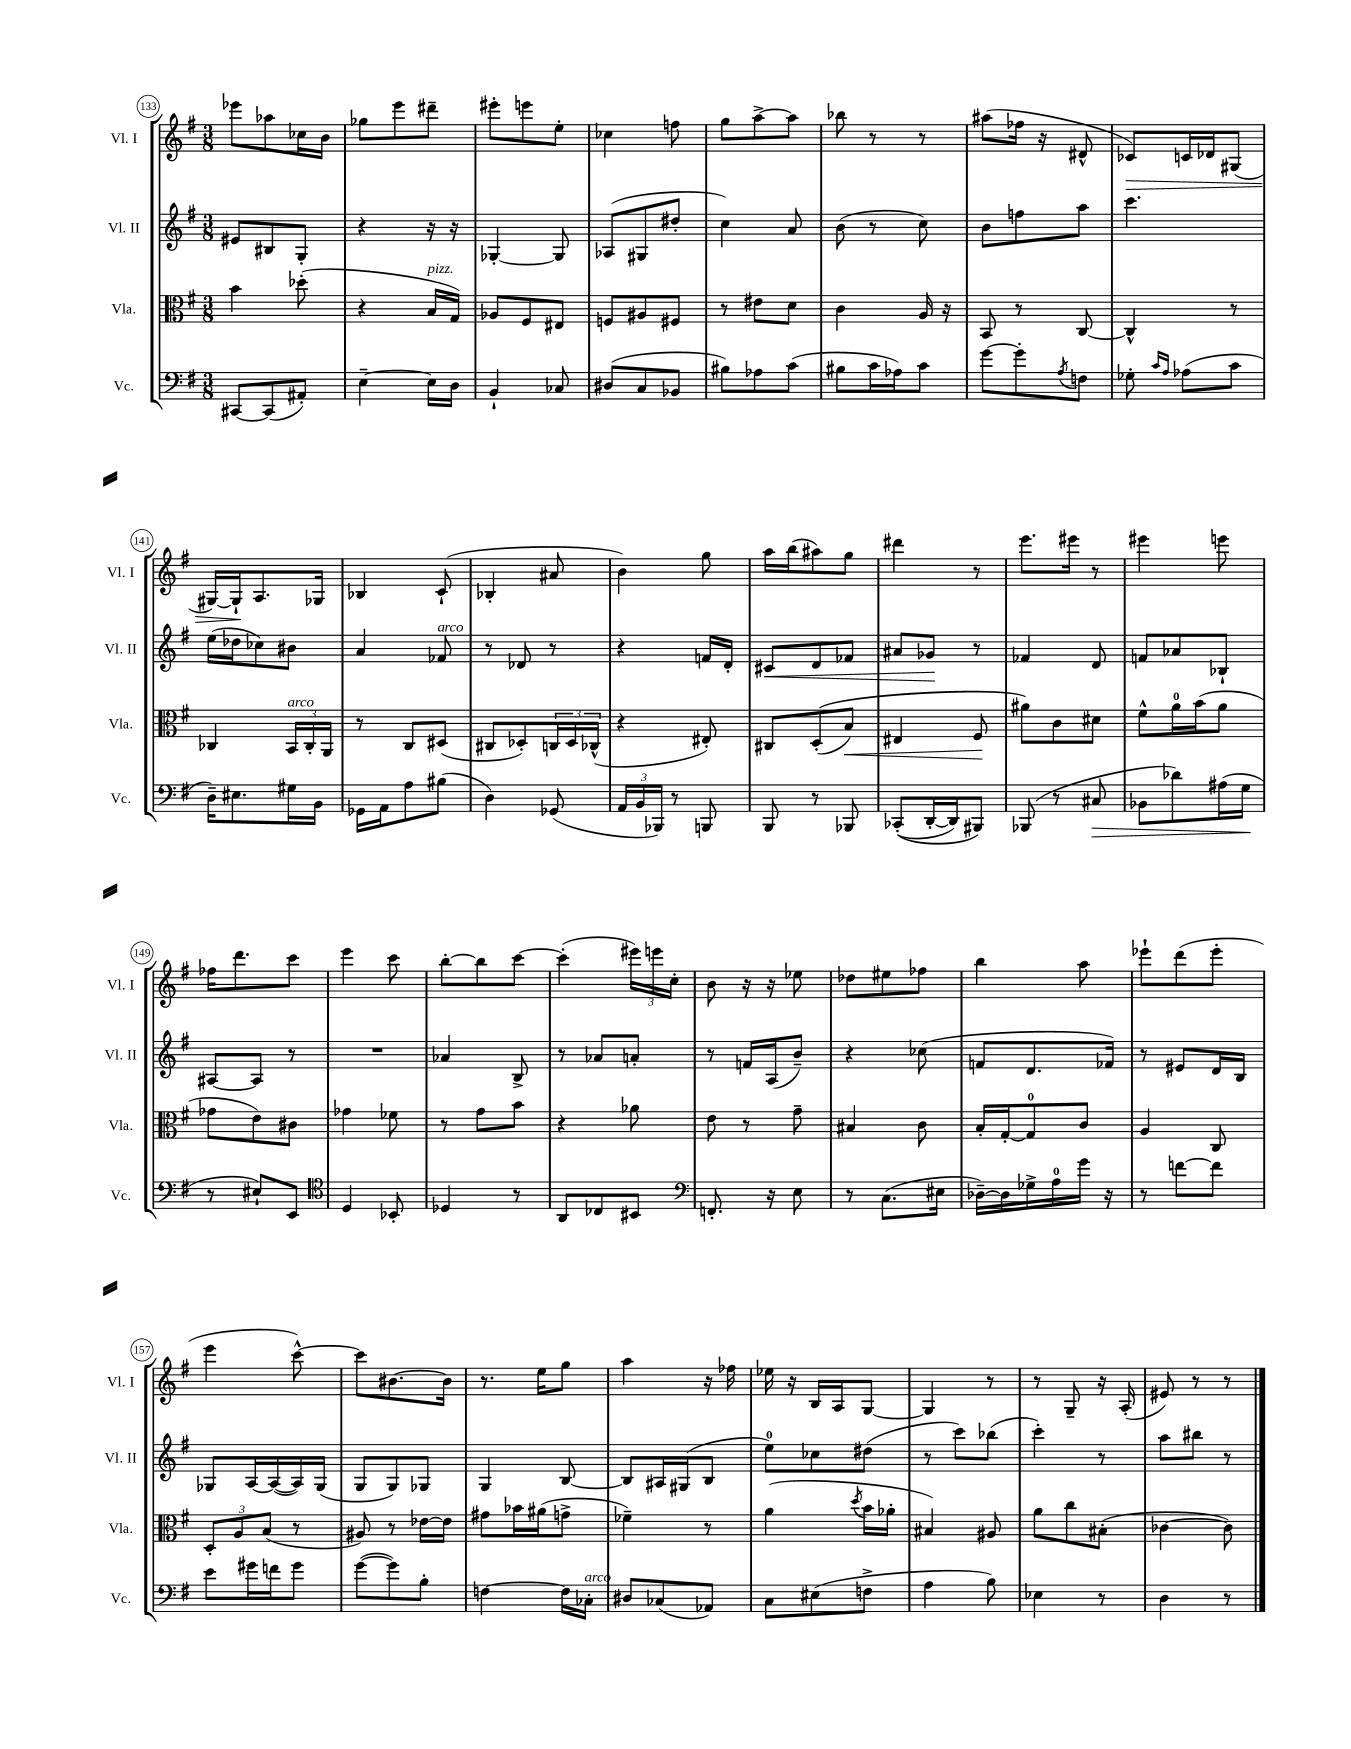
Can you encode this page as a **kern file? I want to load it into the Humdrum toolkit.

**kern	**dynam	**kern	**dynam	**kern	**dynam	**kern	**dynam
*part4	*part4	*part3	*part3	*part2	*part2	*part1	*part1
*staff4	*staff4	*staff3	*staff3	*staff2	*staff2	*staff1	*staff1
*I"Vc.	*	*I"Vla.	*	*I"Vl. II	*	*I"Vl. I	*
*I'Vc.	*	*I'Vla.	*	*I'Vl. II	*	*I'Vl. I	*
*clefF4	*	*clefC3	*	*clefG2	*	*clefG2	*
*k[f#]	*	*k[f#]	*	*k[f#]	*	*k[f#]	*
*M3/8	*	*M3/8	*	*M3/8	*	*M3/8	*
=133	=133	=133	=133	=133	=133	=133	=133
[8CC#X/L	.	4b\	.	8e#X/L	.	8eee-X\L	.
(8CC#/]	.	.	.	8B#X/	.	8aa-X\	.
8AA#X'/J)	.	(8dd-X'\	.	8G'/J	.	16cc-X\L	.
.	.	.	.	.	.	16b\JJ	.
=134	=134	=134	=134	=134	=134	=134	=134
[4E~\	.	4r	.	4r	.	8gg-X\L	.
.	.	.	.	.	.	8eee\	.
!	!	!LO:TX:a:i:t=pizz.	!	!	!	!	!
16E\LL]	.	16B/LL	.	16r	.	8ddd#X~\J	.
16D\JJ	.	16G/JJ)	.	16r	.	.	.
=135	=135	=135	=135	=135	=135	=135	=135
4BB`/	.	8A-X/L	.	[4G-X'/	.	8eee#X'\L	.
.	.	8F#/	.	.	.	8eeen\	.
8C-X/	.	8E#X/J	.	8G-/]	.	8ee'\J	.
=136	=136	=136	=136	=136	=136	=136	=136
(8D#X/L	.	8Fn/L	.	(8A-X/L	.	4cc-X\	.
8C/	.	8A#X/	.	8G#X/	.	.	.
8BB-X/J	.	8F#X/J	.	8dd#X'/J	.	8ffn\	.
=137	=137	=137	=137	=137	=137	=137	=137
8B#X\L)	.	8r	.	4cc\)	.	8gg\L	.
8A-X\	.	8e#X\L	.	.	.	[8aa^\	.
(8c\J	.	8d\J	.	8a/	.	8aa\J]	.
=138	=138	=138	=138	=138	=138	=138	=138
8B#X\L	.	4c\	.	(8b\	.	8bb-X\	.
16c\L	.	.	.	8r	.	8r	.
16A-X\J)	.	.	.	.	.	.	.
8c\J	.	16A/	.	8cc\)	.	8r	.
.	.	16r	.	.	.	.	.
=139	=139	=139	=139	=139	=139	=139	=139
[8g\L	.	8BB/	.	8b\L	.	(8aa#X\L	.
8g'\]	.	8r	.	8ffn\	.	16ff-X\Jk	.
.	.	.	.	.	.	16r	.
8qA/	.	.	.	.	.	.	.
8Fn\J	.	[8C/	.	8aa\J	.	8d#X^^/	.
=140	=140	=140	=140	=140	=140	=140	=140
!	!	!	!	!	!	!	!LO:HP:b
8G-X'\	.	4C^^/]	.	4.ccc\	.	8c-X/L)	>
16qqc/LL	.	.	.	.	.	.	.
16qqA/JJ	.	.	.	.	.	.	.
(8A-X\L	.	.	.	.	.	16cn/L	.
.	.	.	.	.	.	16d-X/J	.
8c\J	.	8r	.	.	.	(8G#X/J	.
!!LO:LB:g=z
=141	=141	=141	=141	=141	=141	=141	=141
16D~\KL)	.	4C-X/	.	(16ee\LL	.	[16G#X/LL)	.
8.E#X\	.	.	.	16dd-X\J	.	16G#`/J]	.
.	.	.	.	8cc-X\)	.	8.A/	]
!	!	!LO:TX:a:i:t=arco	!	!	!	!	!
16G#X\L	.	24BB/LL	.	8b#X\J	.	.	.
.	.	24C-'/	.	.	.	.	.
16BB\JJ	.	.	.	.	.	16G-X/Jk	.
.	.	24AA/JJ	.	.	.	.	.
=142	=142	=142	=142	=142	=142	=142	=142
16GG-X\LL	.	8r	.	4a/	.	4B-X/	.
16AA\J	.	.	.	.	.	.	.
8A\	.	8C/L	.	.	.	.	.
!	!	!	!	!LO:TX:a:i:t=arco	!	!	!
(8B#X\J	.	(8D#X/J	.	8f-X/	.	(8c`/	.
=143	=143	=143	=143	=143	=143	=143	=143
4D\)	.	8C#X/L	.	8r	.	4B-X'/	.
.	.	8D-X'/)	.	8d-X/	.	.	.
(8GG-X/	.	24Cn/L	.	8r	.	8a#X/	.
.	.	24D-/	.	.	.	.	.
.	.	(24C-X^^/JJ	.	.	.	.	.
=144	=144	=144	=144	=144	=144	=144	=144
24AA/LL	.	4r	.	4r	.	4b\)	.
24BB/	.	.	.	.	.	.	.
24BBB-X/JJ)	.	.	.	.	.	.	.
8r	.	.	.	.	.	.	.
8BBBn/	.	8E#X'/)	.	16fn/LL	.	8gg\	.
.	.	.	.	16d'/JJ	.	.	.
=145	=145	=145	=145	=145	=145	=145	=145
!	!	!	!	!	!LO:HP:b	!	!
8BBB/	.	8C#X/L	.	8c#X/L	<	16aa\LL	.
.	.	.	.	.	.	(16bb\J	.
8r	.	((8D'/	.	8d/	.	8aa#X\)	.
!	!	!	!LO:HP:b	!	!	!	!
8BBB-X/	.	8B/J)	<	8f-X/J	.	8gg\J	.
=146	=146	=146	=146	=146	=146	=146	=146
((8CC-X'/L	.	4E#X/	.	8a#X/L	.	4ddd#X\	.
[16DD'/L	.	.	.	8g-X/J	.	.	.
16DD/J])	.	.	.	.	.	.	.
8BBB#X/J)	.	8F#/	.	8r	[	8r	.
.	.	.	[	.	.	.	.
=147	=147	=147	=147	=147	=147	=147	=147
(8BBB-X/	.	8a#X\L)	.	4f-X/	.	8.eee\L	.
8r	.	8c\	.	.	.	.	.
.	.	.	.	.	.	16eee#X\Jk	.
!	!LO:HP:b	!	!	!	!	!	!
8C#X/	>	8d#X\J	.	8d/	.	8r	.
=148	=148	=148	=148	=148	=148	=148	=148
8BB-X\L	.	8f#^^\L	.	8fn/L	.	4eee#X\	.
8d-X\)	.	16a\L	.	8a-X/	.	.	.
.	.	(16b\J	.	.	.	.	.
(16A#X\L	.	8a\J	.	8B-X`/J	.	8eeen\	.
16G\JJ	.	.	.	.	.	.	.
.	]	.	.	.	.	.	.
!!LO:LB:g=z
=149	=149	=149	=149	=149	=149	=149	=149
8r	.	8g-X\L	.	[8A#X/L	.	16ff-X\KL	.
.	.	.	.	.	.	8.ddd\	.
8E#X`/L)	.	8e\)	.	8A#/J]	.	.	.
8EE/J	.	8c#X\J	.	8r	.	8ccc\J	.
=150	=150	=150	=150	=150	=150	=150	=150
*clefC4	*	*	*	*	*	*	*
4D/	.	4g-X\	.	4.r	.	4eee\	.
8BB-X'/	.	8f-X\	.	.	.	8ccc\	.
=151	=151	=151	=151	=151	=151	=151	=151
4D-X/	.	8r	.	4a-X/	.	[8bb'\L	.
.	.	8g\L	.	.	.	8bb\]	.
8r	.	8b\J	.	8B^/	.	[8ccc\J	.
=152	=152	=152	=152	=152	=152	=152	=152
8AA/L	.	4r	.	8r	.	(4ccc'\]	.
8C-X/	.	.	.	8a-X/L	.	.	.
8BB#X/J	.	8a-X\	.	8an'/J	.	24eee#X\LL)	.
.	.	.	.	.	.	24eeen\	.
.	.	.	.	.	.	24cc'\JJ	.
=153	=153	=153	=153	=153	=153	=153	=153
*clefF4	*	*	*	*	*	*	*
8.FFn'/	.	8e\	.	8r	.	8b\	.
.	.	8r	.	16fn/LL	.	16r	.
16r	.	.	.	(16A/J	.	16r	.
8E\	.	8g~\	.	8b~/J)	.	8ee-X\	.
=154	=154	=154	=154	=154	=154	=154	=154
8r	.	4B#X/	.	4r	.	8dd-X\L	.
(8.C\L	.	.	.	.	.	8ee#X\	.
.	.	8c\	.	(8cc-X\	.	8ff-X\J	.
16E#X\Jk	.	.	.	.	.	.	.
=155	=155	=155	=155	=155	=155	=155	=155
[16D-X~\LL)	.	16B'/LL	.	8fn/L	.	4bb\	.
16D-\]	.	[16G'/J	.	.	.	.	.
16G-X^\	.	8G/]	.	8.d/	.	.	.
16A\	.	.	.	.	.	.	.
16g\JJ	.	8c/J	.	.	.	8aa\	.
16r	.	.	.	16f-X/Jk)	.	.	.
=156	=156	=156	=156	=156	=156	=156	=156
8r	.	4A/	.	8r	.	8eee-X`\L	.
[8fn\L	.	.	.	8e#X/L	.	(8ddd\	.
8f\J]	.	8C/	.	16d/L	.	8eee-'\J	.
.	.	.	.	16B/JJ	.	.	.
!!LO:LB:g=z
=157	=157	=157	=157	=157	=157	=157	=157
8e\L	.	12D'/L	.	8G-X/L	.	4eee\	.
.	.	12A/	.	.	.	.	.
16g#X\L	.	.	.	[16A/L	.	.	.
.	.	(12B/J	.	.	.	.	.
16fn\J	.	.	.	(16A/_	.	.	.
8g#\J	.	8r	.	16A/])	.	[8ccc^^\)	.
.	.	.	.	(16G-/JJ	.	.	.
=158	=158	=158	=158	=158	=158	=158	=158
([8g\L	.	8A#X/)	.	8G/L	.	8ccc\L]	.
8g\])	.	8r	.	8G/)	.	[8.b#X\	.
8B'\J	.	[16e-X\LL	.	8G-X/J	.	.	.
.	.	16e-\JJ]	.	.	.	16b#\Jk]	.
=159	=159	=159	=159	=159	=159	=159	=159
[4Fn\	.	8g#X\L	.	4G/	.	8.r	.
.	.	16b-X\L	.	.	.	.	.
.	.	(16a#X\J	.	.	.	16ee\KL	.
16F\LL]	.	8gn^\J	.	[8B/	.	8gg\J	.
!LO:TX:a:i:t=arco	!	!	!	!	!	!	!
16C-X'\JJ	.	.	.	.	.	.	.
=160	=160	=160	=160	=160	=160	=160	=160
8D#X/L	.	4f-X~\)	.	8B/L]	.	4aa\	.
(8C-X/	.	.	.	16A#X/L	.	.	.
.	.	.	.	(16G#X/J	.	.	.
8AA-X/J)	.	8r	.	8B/J	.	16r	.
.	.	.	.	.	.	16ff-X\	.
=161	=161	=161	=161	=161	=161	=161	=161
8C\L	.	(4a\	.	8ee\L)	.	16ee-X\	.
.	.	.	.	.	.	16r	.
(8E#X\	.	.	.	8cc-X\	.	16B/LL	.
.	.	.	.	.	.	16A/J	.
.	.	8qdd/	.	.	.	.	.
8Fn^\J	.	16b\LL	.	(8dd#X\J	.	[8G/J	.
.	.	16a-X'\JJ	.	.	.	.	.
=162	=162	=162	=162	=162	=162	=162	=162
4A\	.	4B#X/)	.	8r	.	4G/]	.
.	.	.	.	8ccc\L)	.	.	.
8B\)	.	8A#X/	.	(8bb-X\J	.	8r	.
=163	=163	=163	=163	=163	=163	=163	=163
4E-X\	.	8a\L	.	4ccc'\)	.	8r	.
.	.	8cc\	.	.	.	8G~/	.
8r	.	(8B#X'\J	.	8r	.	16r	.
.	.	.	.	.	.	(16A'/	.
=164	=164	=164	=164	=164	=164	=164	=164
4D\	.	[4c-X\	.	8aa\L	.	8e#X/)	.
.	.	.	.	8bb#X\J	.	8r	.
8r	.	8c-\])	.	8r	.	8r	.
==	==	==	==	==	==	==	==
*-	*-	*-	*-	*-	*-	*-	*-
